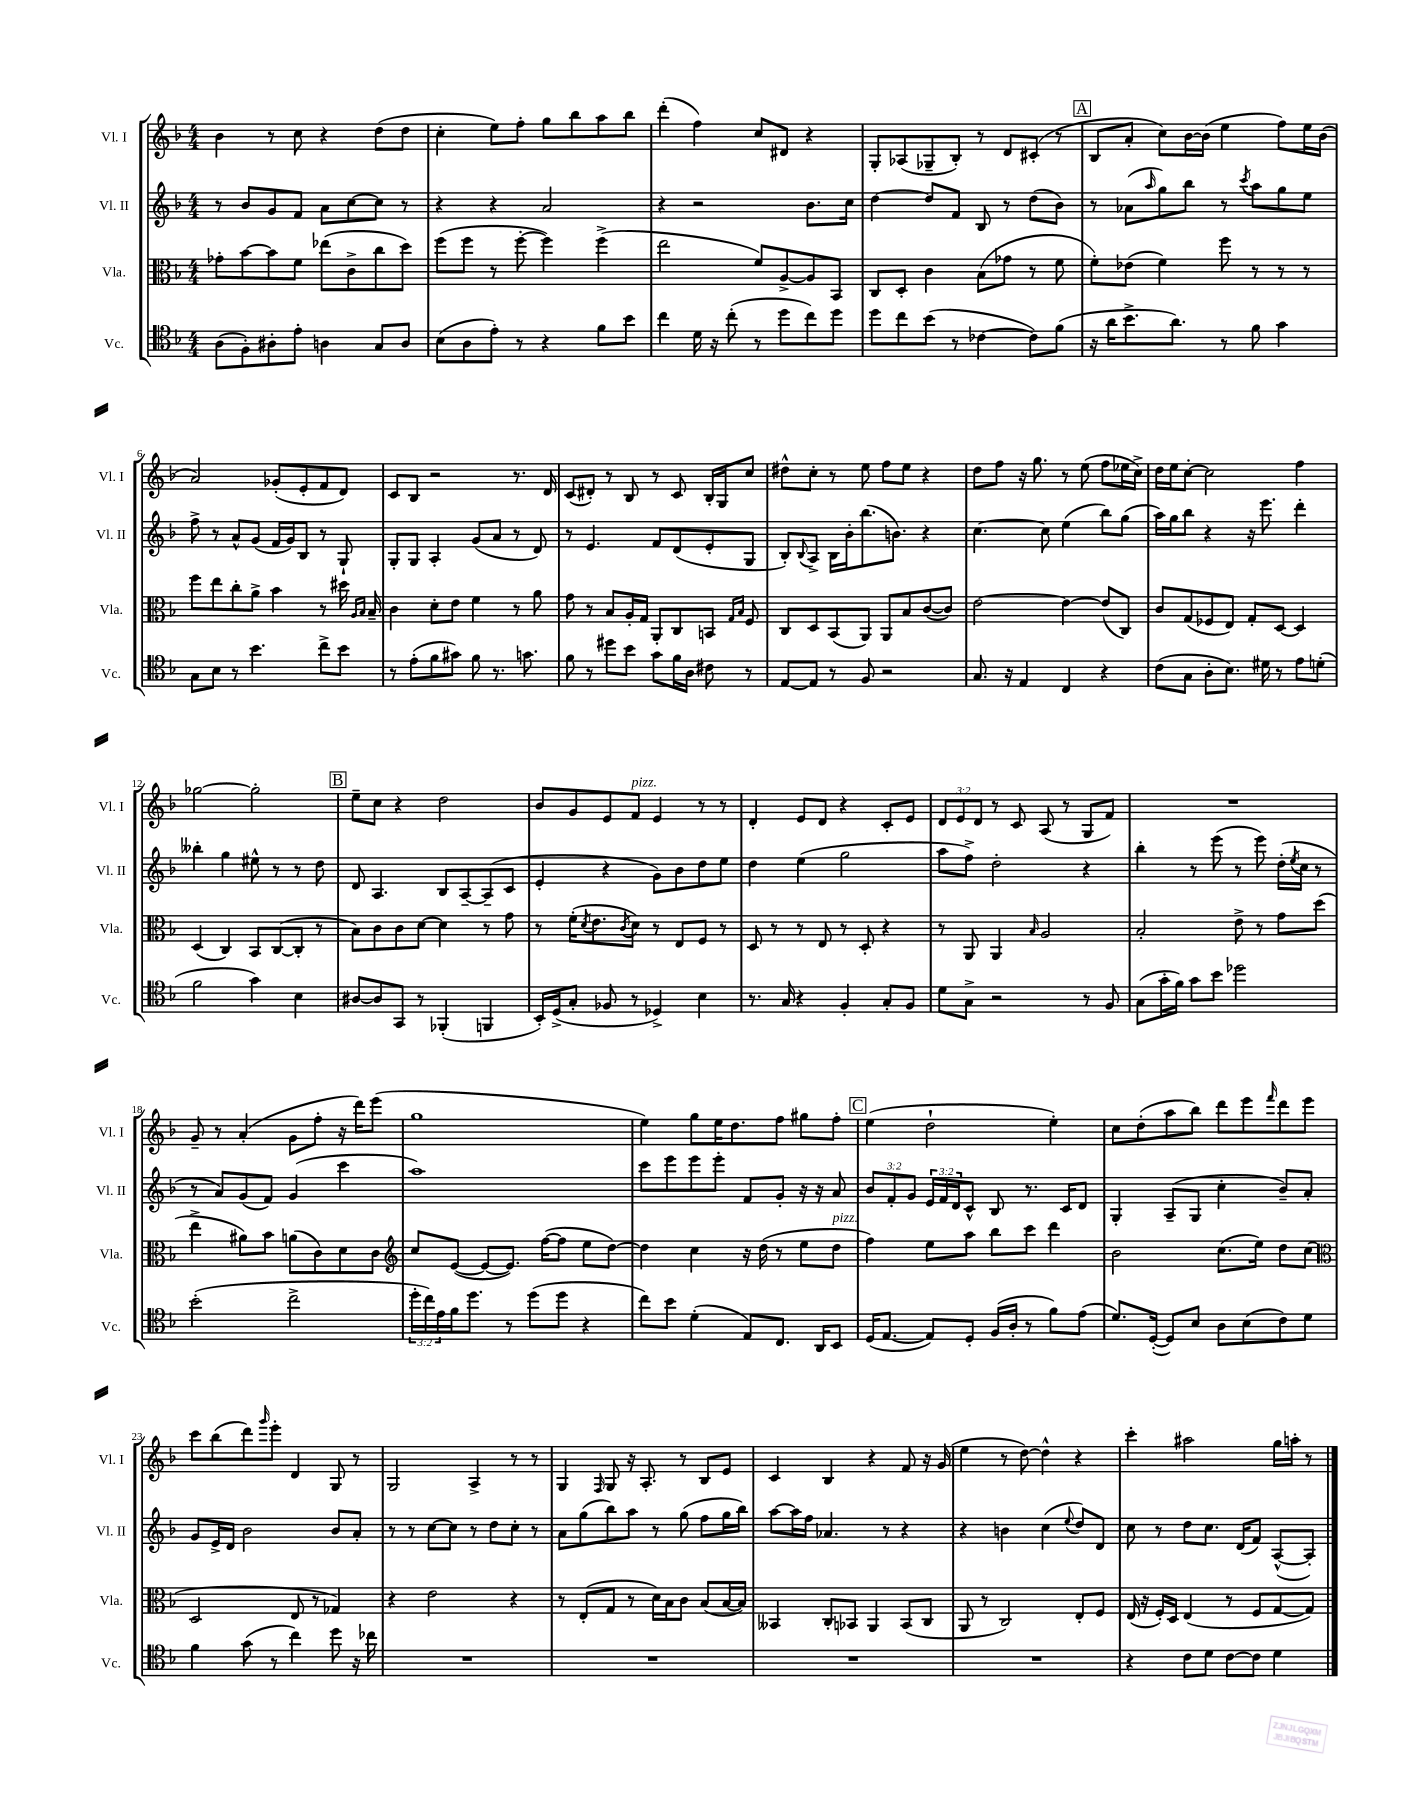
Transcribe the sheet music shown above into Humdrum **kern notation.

**kern	**kern	**kern	**kern
*staff4	*staff3	*staff2	*staff1
*clefC4	*clefC3	*clefG2	*clefG2
*k[b-]	*k[b-]	*k[b-]	*k[b-]
*M4/4	*M4/4	*M4/4	*M4/4
(8A	8g-'	8r	4b-
8F')	[8b-	8b-	.
8A#'	8b-]	8g	8r
8e'	8f	8f	8cc
4A	(8ee-	8a	4r
.	8c^	[8cc	.
8G	8cc	8cc]	(8dd
8A	8dd)	8r	8dd
=	=	=	=
(8B-	(8ff	4r	4cc'
8A	8ff	.	.
8e')	8r	4r	8ee)
8r	[8ff'	.	8ff'
4r	4ff])	2a	8gg
.	.	.	8bb-
8f	(4ff^	.	8aa
8b-	.	.	8bb-
=	=	=	=
4cc	2ee	4r	(4ddd'
16d	.	2r	4ff)
16r	.	.	.
(8cc'	.	.	.
8r	8f)	.	8cc
8dd	[8A^	.	8d#
8cc)	8A]	8.b-	4r
8dd	8BB-	.	.
.	.	16cc	.
=	=	=	=
8dd	8C	[4dd	8G'
8cc	8D'	.	(8A-
(8b-	4c	8dd]	8G-~
8r	.	8f	8B-')
[4c-	(8B-	8B-	8r
.	8g-	8r	8d
8c-])	8r	(8dd	(8c#'
(8f	8f	8b-)	8r
=	=	=	=
16r	8f')	8r	8B-
16a	.	.	.
8.b-^	(8e-	(8a-	8a'
.	.	16qqaa	.
.	4f)	8gg)	8cc)
8.a)	.	.	.
.	.	8bb-	[16b-
.	.	.	(16b-]
8r	8ff	8r	4ee
.	.	8qccc	.
8f	8r	8aa	.
4g	8r	8gg	8ff)
.	8r	8ee	16ee
.	.	.	(16b-
=	=	=	=
8G	8ff	8ff^	2a)
8B-	8ee	8r	.
8r	8cc'	8a^^	.
4.b-	8a^	(8g	.
.	4b-	16f	(8g-'
.	.	16g)	.
.	.	8B-	8e'
8cc^	8r	8r	8f
8b-	16dd#	8G`	8d)
.	16qqA	.	.
.	16qqB-	.	.
.	16B-~	.	.
=	=	=	=
8r	4c	8G'	8c
(8e'	.	8G	8B-
8f	8d'	4A'	2r
8g#)	8e	.	.
8f	4f	(8g	.
8.r	.	8a	.
.	8r	8r	8.r
8.g	.	.	.
.	8a	8d)	.
.	.	.	16d
=	=	=	=
8f	8g	8r	(8c
8r	8r	4.e	8d#')
8dd#	8B-	.	8r
8b-	16A'	.	8B-
.	16G	.	.
8g	8AA'	8f	8r
16f	8C	(8d	8c
16A	.	.	.
8c#	8BB	8e'	16B-'
.	.	.	16G
.	16qqG	.	.
.	16qqB-	.	.
8r	8F	8G	8cc
=	=	=	=
[8E	8C	8B-')	8dd#^^
.	.	8qqB-	.
8E]	8D	8A^	8cc'
8r	(8BB-	16B-	8r
.	.	16b-'	.
8F	8AA)	(8.bb-	8ee
2r	8AA	.	8ff
.	.	8.b)	.
.	8B-	.	8ee
.	([8c	4r	4r
.	8c])	.	.
=	=	=	=
8.G	[2e	[4.cc	8dd
.	.	.	8ff
16r	.	.	.
4E	.	.	16r
.	.	.	8.gg
.	.	8cc]	.
4C	4e_	(4ee	8r
.	.	.	(8ee
4r	(8e]	8bb-)	8ff
.	8C)	(8gg	16ee-
.	.	.	16cc^)
=	=	=	=
(8c	8c	16aa)	16dd
.	.	16gg	16ee
8G	(8G	8bb-	[8cc'
8A'	8F-	4r	2cc]
8.B-)	8E)	.	.
.	8G'	16r	.
16d#	.	8.eee	.
8r	[8D	.	.
8e	4D]	4ddd'	4ff
(8d'	.	.	.
=	=	=	=
2f	(4D	4bb--'	[2gg-
.	4C)	4gg	.
4g)	8BB-	8ee#^^	2gg-']
.	([8C	8r	.
4B-	8C']	8r	.
.	8r	8dd	.
=	=	=	=
[8A#	8B-)	8d	8ee~
8A#]	8c	4.A	8cc
8GG	8c	.	4r
8r	[8d	.	.
(4FF-'	4d]	8B-	2dd
.	.	[8A~	.
4FF	8r	(8A~]	.
.	8g	8c	.
=	=	=	=
16BB-')	8r	4e'	8b-
(16D^	.	.	.
8G'	(16f'	.	8g
.	8qd	.	.
.	8.e	.	.
8F-	.	4r	8e
.	8qc	.	.
8r	8d)	.	8f
4D-^)	8r	8g)	4e
.	8E	8b-	.
4B-	8F	8dd	8r
.	8r	8ee	8r
=	=	=	=
8.r	8D	4dd	4d'
.	8r	.	.
16G	.	.	.
4r	8r	(4ee	8e
.	8E	.	8d
4F'	8r	2gg	4r
.	8D'	.	.
8G'	4r	.	8c'
8F	.	.	8e
=	=	=	=
8d	8r	8aa	12d
.	.	.	12e
8G^	8AA	8ff^)	.
.	.	.	12d
2r	4AA	2dd'	8r
.	.	.	8c
.	16qqB-	.	.
.	2A	.	(8A
.	.	.	8r
8r	.	4r	8G
8F	.	.	8f)
=	=	=	=
(8G	2B-'	4bb-'	1r
16g'	.	.	.
16f)	.	.	.
8g	.	8r	.
8b-	.	(8eee	.
2dd-	8e^	8r	.
.	8r	8eee)	.
.	8g	(16dd'	.
.	.	8qee	.
.	.	16cc	.
.	(8dd	8r	.
=	=	=	=
(2b-'	4ee^	8r	8g~
.	.	8a)	8r
.	8a#)	(8g	(4a'
.	8b-	8f)	.
2cc^	(8a	(4g	8g
.	8c)	.	8ff'
.	8d	4ccc	16r
.	.	.	16ddd)
.	8c	.	(8eee
=	=	=	=
*	*clefG2	*	*
24dd'	8cc	1aa)	1gg
24cc)	.	.	.
24e	.	.	.
16f	([8e	.	.
8.dd	.	.	.
.	8e_	.	.
8r	8.e])	.	.
(8dd	.	.	.
.	([16ff	.	.
8dd	8ff]	.	.
4r	8ee	.	.
.	[8dd)	.	.
=	=	=	=
8cc)	4dd]	8ccc	4ee)
8b-	.	8eee	.
(4d'	4cc	8eee	8gg
.	.	8eee'	16ee
.	.	.	8.dd
8E)	16r	8f	.
.	(16dd	.	.
8.C	8r	8g'	8ff
.	8ee	16r	8gg#
16AA	.	16r	.
8BB-	8dd	8a	8ff'
=	=	=	=
(16D	4ff)	12b-	(4ee
[8.E	.	.	.
.	.	12f'	.
.	.	12g	.
8E])	8ee	24e	2dd`
.	.	24f	.
.	.	24d	.
8D'	8aa	8c^^	.
(16F	8bb-	8B-	.
16A'	.	.	.
8r	8ccc	8.r	.
8f)	4ddd	.	4ee')
.	.	16c	.
(8e	.	8d	.
=	=	=	=
8.d)	2b-	4G'	8cc
.	.	.	(8dd'
([16D'	.	.	.
8D])	.	(8A~	8aa
8B-	.	8G	8bb-)
8A	(8.cc	4cc'	8ddd
(8B-	.	.	8eee
.	16ee)	.	.
.	.	.	16qqfff
8c)	8dd	8b-~)	8ddd
8d	(8cc	8a'	8eee
=	=	=	=
*	*clefC3	*	*
4f	2D	8g	8ccc
.	.	16e^	(8bb-
.	.	16d	.
(8g	.	2b-	8ddd)
.	.	.	16qqggg
8r	.	.	8eee'
4cc)	8E	.	4d
.	8r	.	.
8dd	4G-)	8b-	8G
16r	.	8a'	8r
16cc-	.	.	.
=	=	=	=
1r	4r	8r	2G
.	.	8r	.
.	2e	[8cc	.
.	.	8cc]	.
.	.	8r	4A^
.	.	8dd	.
.	4r	8cc'	8r
.	.	8r	8r
=	=	=	=
1r	8r	8a	4G
.	(8E'	(8gg	.
.	.	.	16qqF
.	8G	8bb-)	8G
.	8r	8aa	16r
.	.	.	8.A'
.	16d)	8r	.
.	16B-	.	.
.	8c	(8gg	8r
.	(8B-	8ff	8B-
.	[16B-	16gg	8e
.	16B-])	16bb-)	.
=	=	=	=
1r	4BB--	[8aa	4c
.	.	16aa]	.
.	.	16ff	.
.	8C'	4.a-	4B-
.	8BB-	.	.
.	4AA	.	4r
.	.	8r	.
.	(8BB-	4r	8f
.	8C	.	16r
.	.	.	(16g
=	=	=	=
1r	8AA	4r	4ee
.	8r	.	.
.	2C)	4b	8r
.	.	.	[8dd)
.	.	(4cc	4dd^^]
.	.	8qqee	.
.	8E'	8dd)	4r
.	8F	8d	.
=	=	=	=
4r	(16E	8cc	4ccc'
.	16r	.	.
.	16F')	8r	.
.	16D	.	.
8c	(4E	8dd	2aa#
8d	.	8.cc	.
[8c	8r	.	.
.	.	(16d	.
8c]	8F	8f)	.
4d	[8G	([8A^^	16gg
.	.	.	16aa'
.	8G])	8A'])	8r
==	==	==	==
*-	*-	*-	*-
